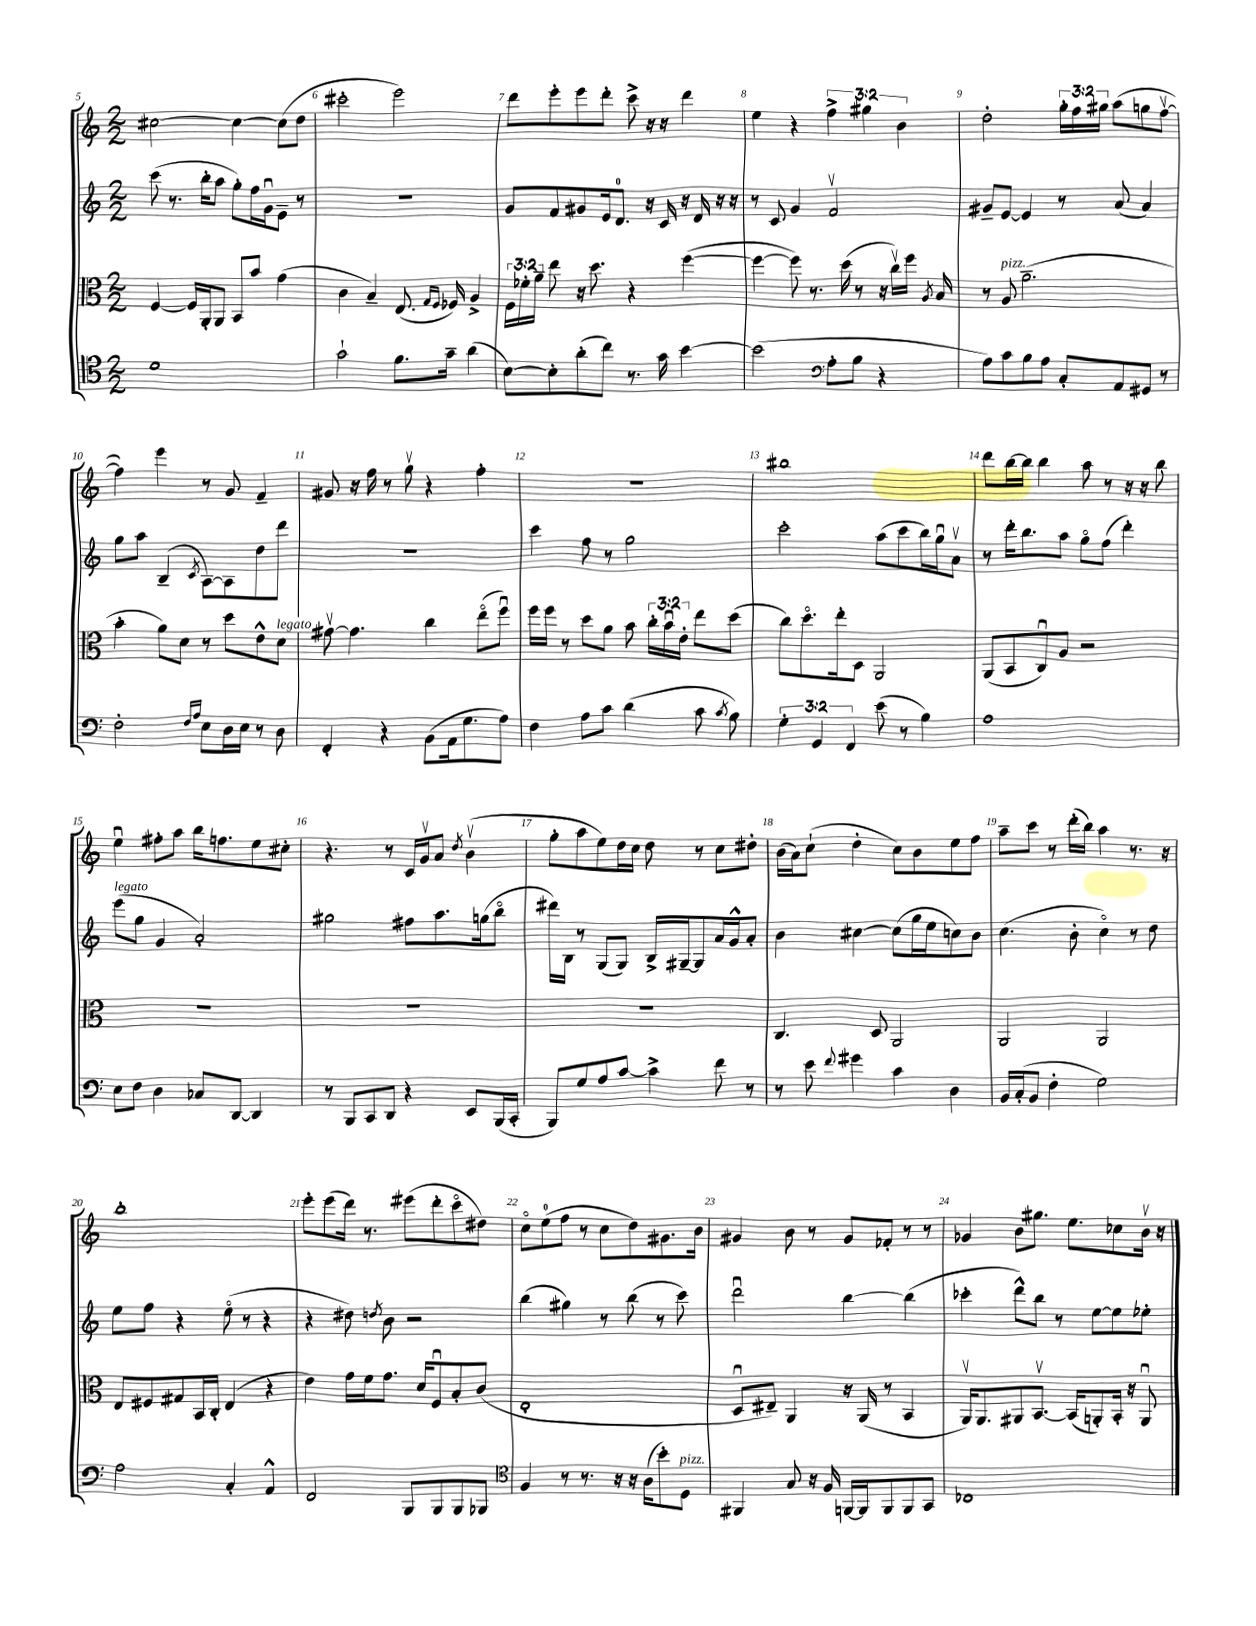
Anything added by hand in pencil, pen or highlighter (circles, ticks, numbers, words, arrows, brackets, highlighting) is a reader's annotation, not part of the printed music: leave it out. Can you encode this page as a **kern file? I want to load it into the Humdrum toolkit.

**kern	**kern	**kern	**kern
*part4	*part3	*part2	*part1
*staff4	*staff3	*staff2	*staff1
*clefC4	*clefC3	*clefG2	*clefG2
*k[]	*k[]	*k[]	*k[]
*M2/2	*M2/2	*M2/2	*M2/2
=5	=5	=5	=5
1d	[4F/	(8ccc\	[2cc#X\
.	.	8.r	.
.	16F/LL]	.	.
.	16AA'/J	16bb'\KL	.
.	8AA/J	8aa\J	.
.	8BB/L	8gg'\L)	4cc#\_
.	8b/J	16ff\L	.
.	.	16gu\J	.
.	(4g\	8e~\J	(8cc#\L]
.	.	8r	8dd\J
=6	=6	=6	=6
2g`\	4c\	1r	2ccc#X'\
.	4B~/)	.	.
8.f\L	(8.E/	.	2eee\)
.	16qqG/LL	.	.
.	16qqF/JJ	.	.
16g~\Jk	16F-X/)	.	.
(4a\	4A^/	.	.
=7	=7	=7	=7
[8B\L)	24F\LL	8g/L	8ddd\L
.	24f-X'\	.	.
.	24a~\JJ	.	.
8B'\]	8ee\	8f/	8eee'\
(8a'\	16r	8g#X/	8eee\
.	8.dd\	.	.
8cc\J)	.	16e/k	8ddd'\J
.	.	8.d/J	.
8.r	4r	.	8ccc^\
.	.	16r	16r
16g\	.	16c/	16r
[4b\	([4ff\	16r	4ddd\
.	.	16d/	.
.	.	16r	.
.	.	16r	.
=8	=8	=8	=8
(2b\]	4ff\_	8r	4ee\
.	.	8c/	.
.	8ff\])	4g/	4r
.	8.r	.	.
*clefF4	*	*	*
8A'\L	.	2fv/	6ff^\
.	(16dd\	.	.
8B\J	8r	.	.
.	.	.	6gg#X\
4r	16r	.	.
.	16ccv\LL)	.	.
.	.	.	6b\
.	16ff\JJ	.	.
.	8qA/	.	.
.	16B/	.	.
=9	=9	=9	=9
8A\L)	8r	8g#X~/L	2dd'\
!	!LO:TX:a:i:t=pizz.	!	!
8c\	8A/	[8e/J	.
8B\	(2.a~\	4e/]	.
8A\J	.	.	.
8C'/L	.	8r	24gg'\LL
.	.	.	24ff\
.	.	.	24gg#X\JJ
8AA/	.	(8a/	(8aa\L
8GG#X/J	.	4a/)	8ggn\
8r	.	.	[8ffv\J
!!LO:LB:g=z
=10	=10	=10	=10
2F'\	4b'\	8gg\L	4ff\])
.	.	8aa\J	.
.	8a\L)	(4B~/	4eee\
.	8d\J	.	.
16qqF/LL	.	.	.
16qqA/JJ	.	8qc/	.
8E\L	8r	[8A\L)	8r
16D\L	8dd\L	8A\]	8g/
16E\JJ	.	.	.
8r	8e^^\	8dd\	4f~/
!	!LO:TX:a:i:t=legato	!	!
8D\	8d\J	8ddd\J	.
=11	=11	=11	=11
4FF'/	[8g#Xv\	1r	8g#X/
.	4.g#\]	.	16r
.	.	.	16ff\
4r	.	.	8r
.	.	.	8ggv\
(8BB\L	4cc\	.	4r
16AA\k	.	.	.
8.G\	.	.	.
.	(8ee\L	.	4ff'\
8A\J)	8ffu\J)	.	.
=12	=12	=12	=12
4F\	16ff\LL	4ccc\	1r
.	16ff\JJ	.	.
.	8r	.	.
8A\L	8dd\L	8ff\	.
8c\J	8a\J	8r	.
(4d\	8b\	2gg\	.
.	24cc'\LL	.	.
.	24bu\	.	.
.	24e'\JJ	.	.
8c\	8ee\L	.	.
8qc/	.	.	.
8B\)	(8dd\J	.	.
=13	=13	=13	=13
6G'\	8cc\L)	2ccc'\	1bb#X
.	8.dd\	.	.
6GG/	.	.	.
.	16ee'\k	.	.
6FF/	.	.	.
.	8D\J	.	.
(8e\	2AA/	(8aa\L	.
8r	.	8ccc\	.
4B\)	.	16bb\L)	.
.	.	16ggu\J	.
.	.	8av\J	.
=14	=14	=14	=14
1A	(8AA/L	8r	8ddd\L
.	8BB/	16ddd'\KL	[16bb\L
.	.	8.bb\	16bb\JJ]
.	8Cu/)	.	4bb\
.	8A/J	8aa\J	.
.	2r	8gg\L	8aa\
.	.	(8ff\J	8r
.	.	4ddd'\)	16r
.	.	.	16r
.	.	.	8bb\
!!LO:LB:g=z
=15	=15	=15	=15
!	!	!LO:TX:a:i:t=legato	!
8E\L	1r	(8eee\L	4eeu\
8F\J	.	8gg\J	.
4D\	.	4g/	8ff#X'\L
.	.	.	8aa\J
8C-X/L	.	2a'/)	16bb\KL
.	.	.	8.ffn\
[8DD/J	.	.	.
4DD/]	.	.	8ee\
.	.	.	8cc#X'\J
=16	=16	=16	=16
8r	1r	2gg#X\	4.r
8BBB/L	.	.	.
8CC/	.	.	.
8DD/J	.	.	8r
4r	.	8ff#X\L	16c/LL
.	.	.	16gv/J
.	.	8.aa\	8a/J
.	.	.	8qdd/
8EE/L	.	.	(4bv\
.	.	(16ggn\k	.
(16BBB/L	.	8bb\J	.
16CC'/JJ	.	.	.
=17	=17	=17	=17
8BBB/L)	1r	16ddd#X\LL)	8gg'\L
.	.	16B\JJ	.
8G/	.	8r	8aa\
8A/	.	(8G/L	8ee\)
[8c/J	.	8G/J)	16dd\L
.	.	.	16cc\JJ
4c^\]	.	16B^/LL	8dd\
.	.	[16G#X~/J	.
.	.	8G#/]	8r
8f\	.	16a/L	8cc\L
.	.	16g^^/J	.
8r	.	8a'/J	8dd#X'\J
=18	=18	=18	=18
8r	4.C/	4b\	(16b\LL
.	.	.	16a\J)
8e\	.	.	(8cc`\J
8qqf/	.	.	.
4g#X\	.	[4cc#X\	4dd'\
.	8D/	.	.
4c\	2AA/	(8cc#\L]	8cc\L)
.	.	16gg\L	8b\
.	.	16ee\J	.
4D\	.	8ccn\)	8ee\
.	.	8b\J	8ff\J
=19	=19	=19	=19
16BB/LL	2AA/	(4.cc\	8aa~\L
(16C'/J	.	.	.
8BB/J	.	.	8ccc\J
4F'\	.	.	8r
.	.	8b'\	(16ddd'\LL
.	.	.	16bb\JJ)
2G\)	2AA/	4cc\)	4aa\
.	.	8r	8.r
.	.	8dd\	.
.	.	.	16r
!!LO:LB:g=z
=20	=20	=20	=20
2A\	8E/L	8ee\L	1bb'
.	8F#X/	8ff\J	.
.	8G#X/	4r	.
.	16BB/L	.	.
.	16C'/JJ	.	.
4C'/	(4E/	(8ee\	.
.	.	8r	.
4AA^^/	4r	4r	.
=21	=21	=21	=21
2FF/	4e\)	4r	8eee'\L
.	.	.	(8eee\
.	16g\LL	8dd#X\)	16ddd\Jk)
.	16f\J	.	8.r
.	.	8qddn/	.
.	8.g\J	8b\	.
8BBB/L	.	2r	(8eee#X\L
.	16d/KL	.	.
8BBB/	8Fu/	.	8ddd'\
8BBB/	8B'/	.	8ccc\
8BBB-X/J	(8c/J	.	8dd#X\J)
=22	=22	=22	=22
*clefC4	*	*	*
4F/	1E'	(4bb\	8cc\L
.	.	.	(8ee\
8r	.	4gg#X\)	8ff\J
8.r	.	.	8r
.	.	8r	8cc\L
16r	.	.	.
16r	.	(8bb\	8dd\)
(16A\KL	.	.	.
8b'\)	.	8r	8.g#X\
!LO:TX:a:i:t=pizz.	!	!	!
8D\J	.	8ccc\)	.
.	.	.	16b\Jk
=23	=23	=23	=23
4FF#X/	8Du/L	2dddu\	4g#X/
.	8E#X~/J)	.	.
8G/	4AA/	.	8b\
16r	.	.	8r
16F/	.	.	.
[16FFn/LL	16r	[4bb\	8g#/L
16FF/J]	(16AA/	.	.
8FF/	8r	.	8f-X'/J
8FF/	4BB/	(4bb\]	8r
8GG/J	.	.	8r
=24	=24	=24	=24
1C-X	16AAv/KL)	4ccc-X'\	4g-X/
.	8.AA/	.	.
.	8AA#X/	8ddd^^\L)	8b\L
.	[8.BBv/J	8bb\J	8.gg#X\J
.	.	8r	.
.	(16BB/KL]	.	8.ee\L
.	8AAn'/)	[8ee\L	.
.	16BB'/Jk	8ee\]	8cc-X\
.	16r	.	.
.	8AAu/	8ee-X'\J	16bv\Jk
.	.	.	16r
==	==	==	==
*-	*-	*-	*-
